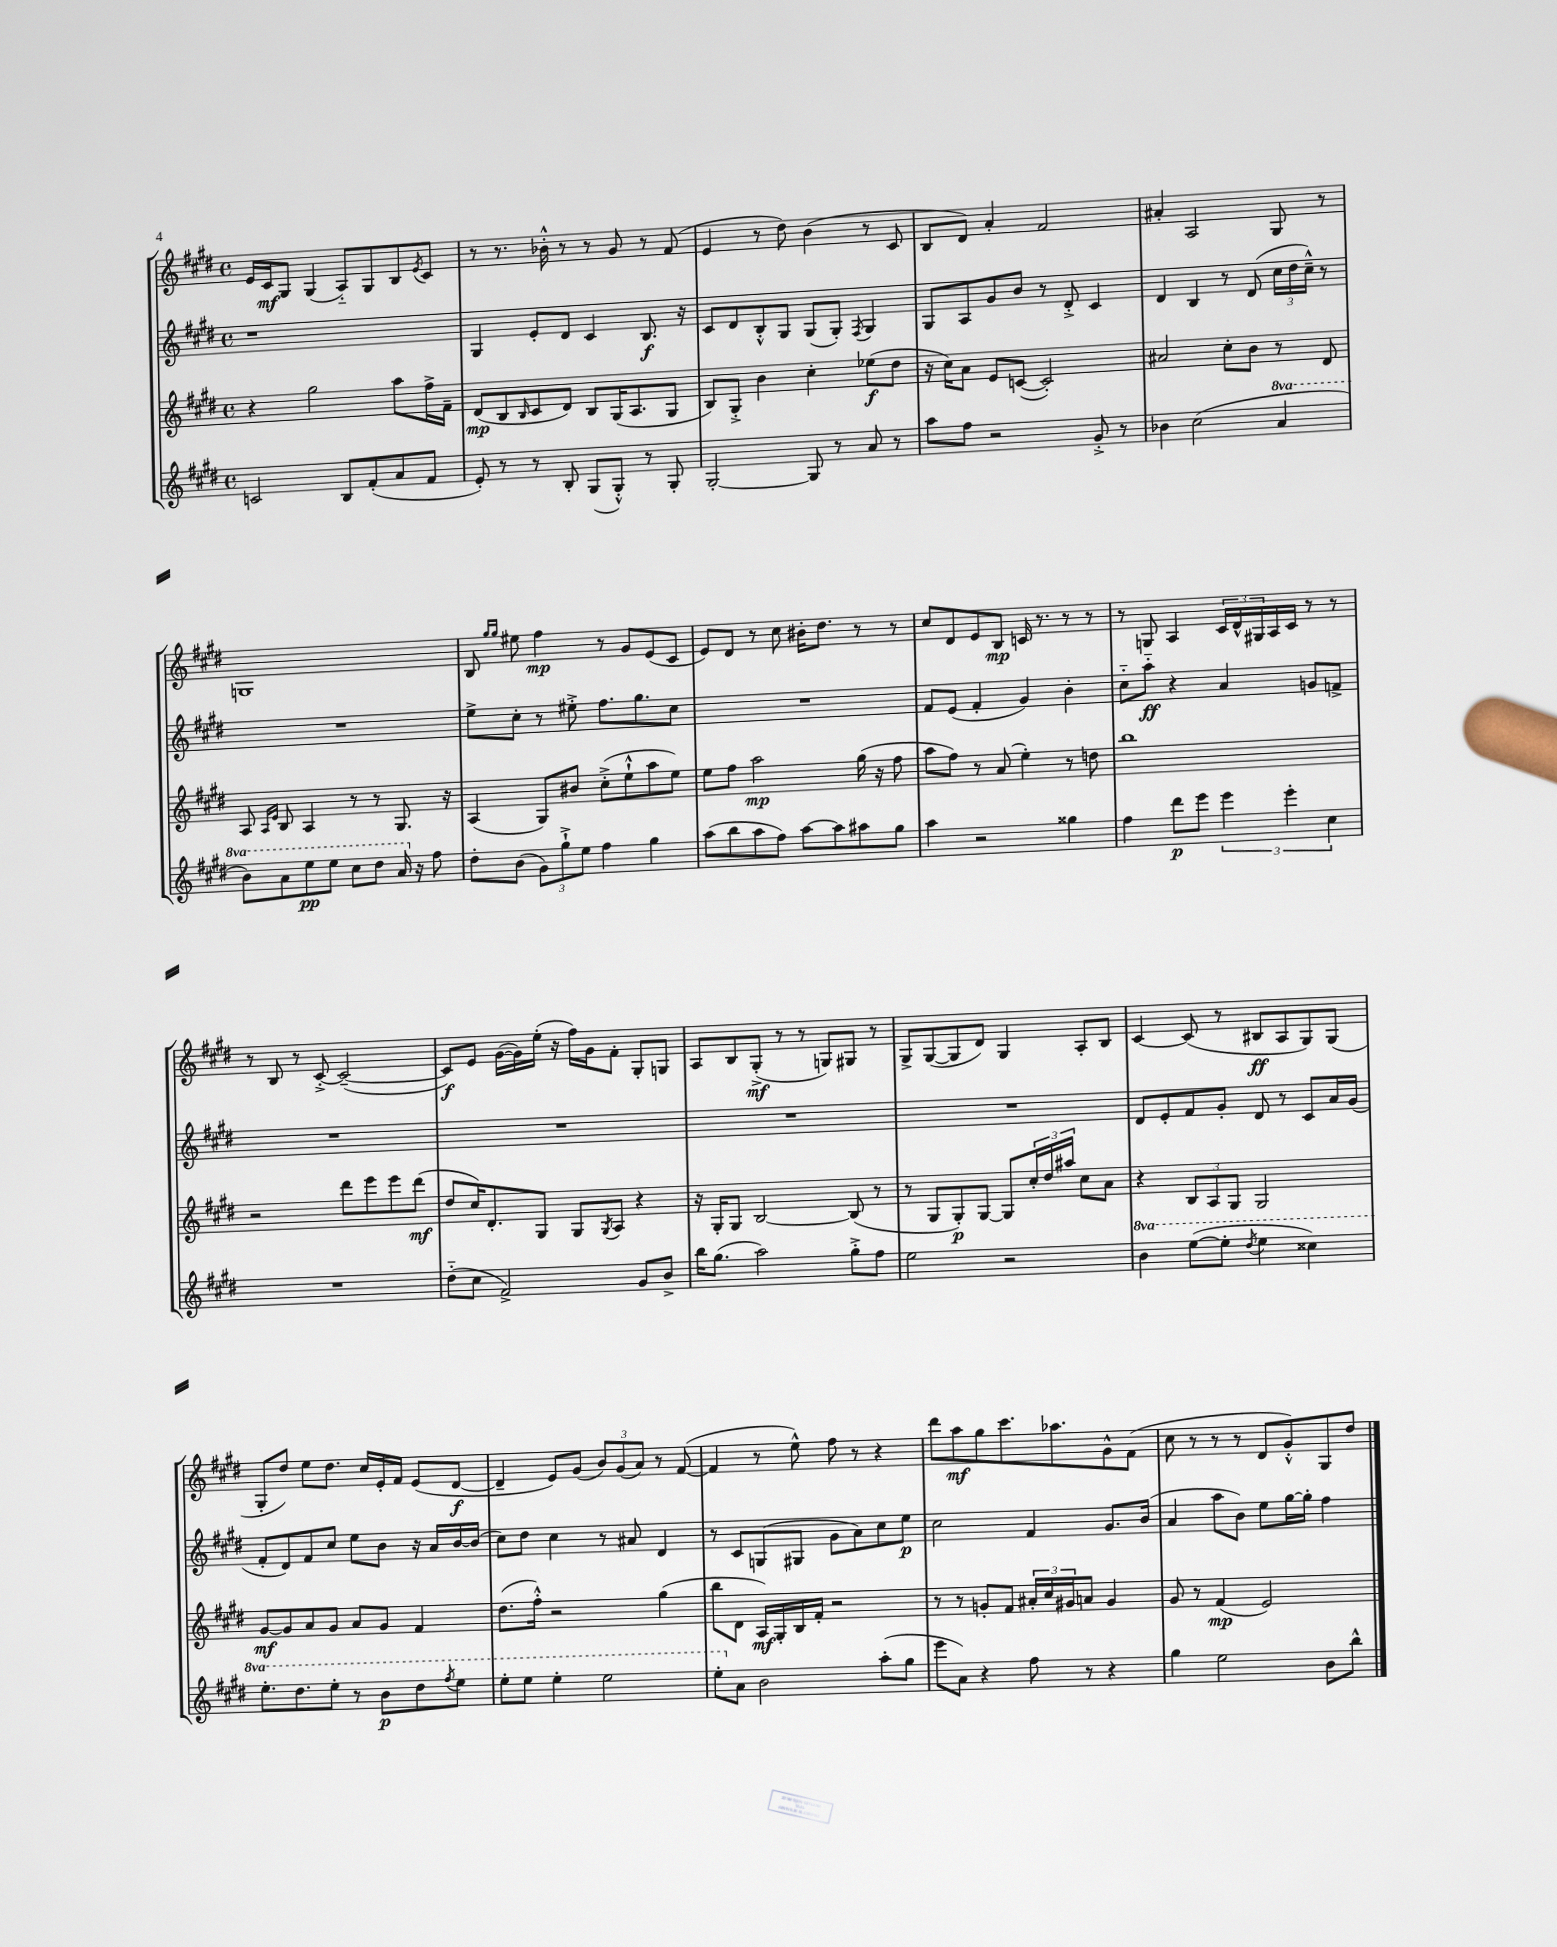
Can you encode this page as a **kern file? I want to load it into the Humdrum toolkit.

**kern	**kern	**kern	**kern
*staff4	*staff3	*staff2	*staff1
*clefG2	*clefG2	*clefG2	*clefG2
*k[f#c#g#d#]	*k[f#c#g#d#]	*k[f#c#g#d#]	*k[f#c#g#d#]
*M4/4	*M4/4	*M4/4	*M4/4
*met(c)	*met(c)	*met(c)	*met(c)
2c	4r	1r	16e
.	.	.	16c#
.	.	.	8G#
.	2gg#	.	(4G#
8B	.	.	8A'~)
(8f#'	.	.	8G#
8a	8aa	.	8B
.	.	.	8qe
8f#	16ff#^	.	8c#
.	16f#~	.	.
=	=	=	=
8e')	(8d#	4G#	8r
8r	8B	.	8.r
.	16qqB	.	.
8r	8c#	8e'	.
.	.	.	16b-'^^
8B'	8d#)	8d#	8r
(8G#	8B	4c#	8r
8G#'^^)	(16G#	.	8g#
.	8.A	.	.
8r	.	8.B	8r
8G#'	8G#	.	(8f#
.	.	16r	.
=	=	=	=
[2G#'	8B)	8c#	4e
.	8G#'^	8d#	.
.	4b	8B'^^	8r
.	.	8G#	8dd#)
8G#]	4cc#'	(8G#	(4b
8r	.	8G#')	.
.	.	8qF#	.
8a	(8ee-	4G#	8r
8r	8dd#	.	8c#
=	=	=	=
8aa	16r	8G#	8B
.	16cc#)	.	.
8ff#	8a	8A	8d#)
2r	8e	8g#	4a'
.	([8c	8b	.
.	2c'])	8r	2f#
.	.	8d#'^	.
8g#'^	.	4c#	.
8r	.	.	.
=	=	=	=
4b-	2a#	4d#	4a#'
(2cc#	.	4B	2A
.	8cc#'	8r	.
.	8b	(8d#	.
4aa	8r	24cc#	8G#
.	.	24dd#	.
.	.	24cc#~^^)	.
.	8d#	8r	8r
=	=	=	=
8bb)	8A	1r	1G
.	16qqA	.	.
.	16qqe	.	.
8aa	8B	.	.
8eee	4A	.	.
8eee	.	.	.
8ccc#	8r	.	.
8ddd#	8r	.	.
16aa	8.G#	.	.
16r	.	.	.
8ff#	.	.	.
.	16r	.	.
=	=	=	=
8dd#'	(4A	8ee^	8B
.	.	.	16qqgg#
.	.	.	16qqgg#
(8b	.	8cc#'	8ee#
12g#)	8G#)	8r	4ff#
12gg#`^	.	.	.
.	8b#	8ee#'^	.
12ee	.	.	.
4ff#	(8cc#'^	8.ff#	8r
.	8ee`^^	.	8g#
.	.	8.gg#	.
4gg#	8aa	.	(8e
.	8ee)	8cc#	8c#
=	=	=	=
(8aa	8ee	1r	8e)
8bb	8ff#	.	8d#
8aa	2aa	.	8r
8ff#)	.	.	8cc#
[8aa	.	.	16b#'
.	.	.	8.dd#
8aa]	.	.	.
8aa#	(16gg#	.	8r
.	16r	.	.
8gg#	8ff#	.	8r
=	=	=	=
4aa	8aa	8f#	8cc#
.	8ff#)	(8e	8d#
2r	8r	4f#'	8e
.	(8a	.	8B
.	4ee')	4g#)	16c
.	.	.	8.r
4gg##	8r	4b'	8r
.	8dd	.	8r
=	=	=	=
4ff#	1bb	8cc#'~	8r
.	.	8aa'~	8G
8ddd#	.	4r	4A
8eee	.	.	.
6eee	.	4a	24c#
.	.	.	24d#^^
.	.	.	24G#
.	.	.	16A
6eee'	.	.	.
.	.	.	16c#
.	.	8g	8r
6cc#	.	.	.
.	.	8f^	8r
=	=	=	=
1r	2r	1r	8r
.	.	.	8B
.	.	.	8r
.	.	.	[8c#'^
.	8ddd#	.	(2c#~_
.	8eee	.	.
.	8eee	.	.
.	(8ddd#	.	.
=	=	=	=
(8dd#'~	8dd#	1r	8c#])
8cc#	16cc#)	.	8e
.	8.d#'	.	.
2f#^)	.	.	([16g#
.	.	.	16g#])
.	8G#	.	(16ee'
.	.	.	16r
.	8G#	.	16ff#)
.	.	.	16g#
.	8qG#	.	.
.	8A	.	8f#'
8g#	4r	.	8G#'
8b^	.	.	8G
=	=	=	=
16bb	16r	1r	8A
(8.gg#	16G#'	.	.
.	8G#	.	8B
2aa)	[2B	.	(8G#'^
.	.	.	8r
.	.	.	8r
.	.	.	8G)
8gg#'^	(8B]	.	8G#
8ff#	8r	.	8r
=	=	=	=
2ee	8r	1r	8G#^
.	8G#	.	([8G#
.	8G#')	.	8G#]
.	[8G#	.	8d#)
2r	8G#]	.	4G#
.	24cc#'	.	.
.	24dd#	.	.
.	24aa#	.	.
.	8cc#	.	8A'
.	8a	.	8B
=	=	=	=
4bb	4r	8d#	[4c#
.	.	8e'	.
([8eee	12B	8f#	(8c#]
.	12A	.	.
8eee']	.	8g#'	8r
.	12G#	.	.
8qddd#	.	.	.
4eee	2G#	8d#	8B#
.	.	8r	8A
4ccc##)	.	8c#	8G#)
.	.	16a	(8G#
.	.	(16g#	.
=	=	=	=
8.eee'	[8g#	8f#'	8G#'
.	8g#]	8d#)	8dd#)
8.ddd#	.	.	.
.	8a	8f#	8ee
8eee'	8g#	8cc#	8.dd#
8r	8a	8ee	.
.	.	.	16cc#
8bb	8g#	8b	16e'
.	.	.	16f#
8ddd#	4f#	16r	(8e
.	.	16a	.
8qfff#	.	.	.
8eee	.	[16b	[8d#
.	.	(16b]	.
=	=	=	=
8eee'	(8.dd#	8cc#)	4d#~]
8eee	.	8dd#	.
.	16ff#'^^)	.	.
4eee'	2r	4cc#	8e)
.	.	.	(8g#
2eee	.	8r	12b)
.	.	.	(12g#
.	.	8a#	.
.	.	.	12a)
.	(4gg#	4d#	8r
.	.	.	([8f#
=	=	=	=
8eee'	8bb	8r	4f#]
8a	8d#	8c#	.
2b	16A)	(8G	8r
.	16G#'	.	.
.	16B	8G#	8ee^^)
.	16f#'	.	.
.	2r	8g#	8ff#
.	.	8a)	8r
(8aa'	.	8cc#	4r
8gg#	.	8ee	.
=	=	=	=
8eee	8r	2cc#	8ddd#
8a)	8r	.	8aa
4r	8g'	.	8gg#
.	8f#	.	8.ccc#
8ff#	24a#'	4f#	.
.	24cc#	.	.
.	.	.	8.aa-
.	24g#	.	.
8r	8a	.	.
4r	4g#	8.g#	8g#^^
.	.	.	(8f#
.	.	(16b	.
=	=	=	=
4gg#	8g#	4a	8cc#
.	8r	.	8r
2ee	(4f#	8aa	8r
.	.	8b)	8r
.	2e)	8ee	8d#
.	.	[16gg#	8g#'^^)
.	.	16gg#']	.
8b	.	4ff#	8G#
8bb^^	.	.	8dd#
==	==	==	==
*-	*-	*-	*-
